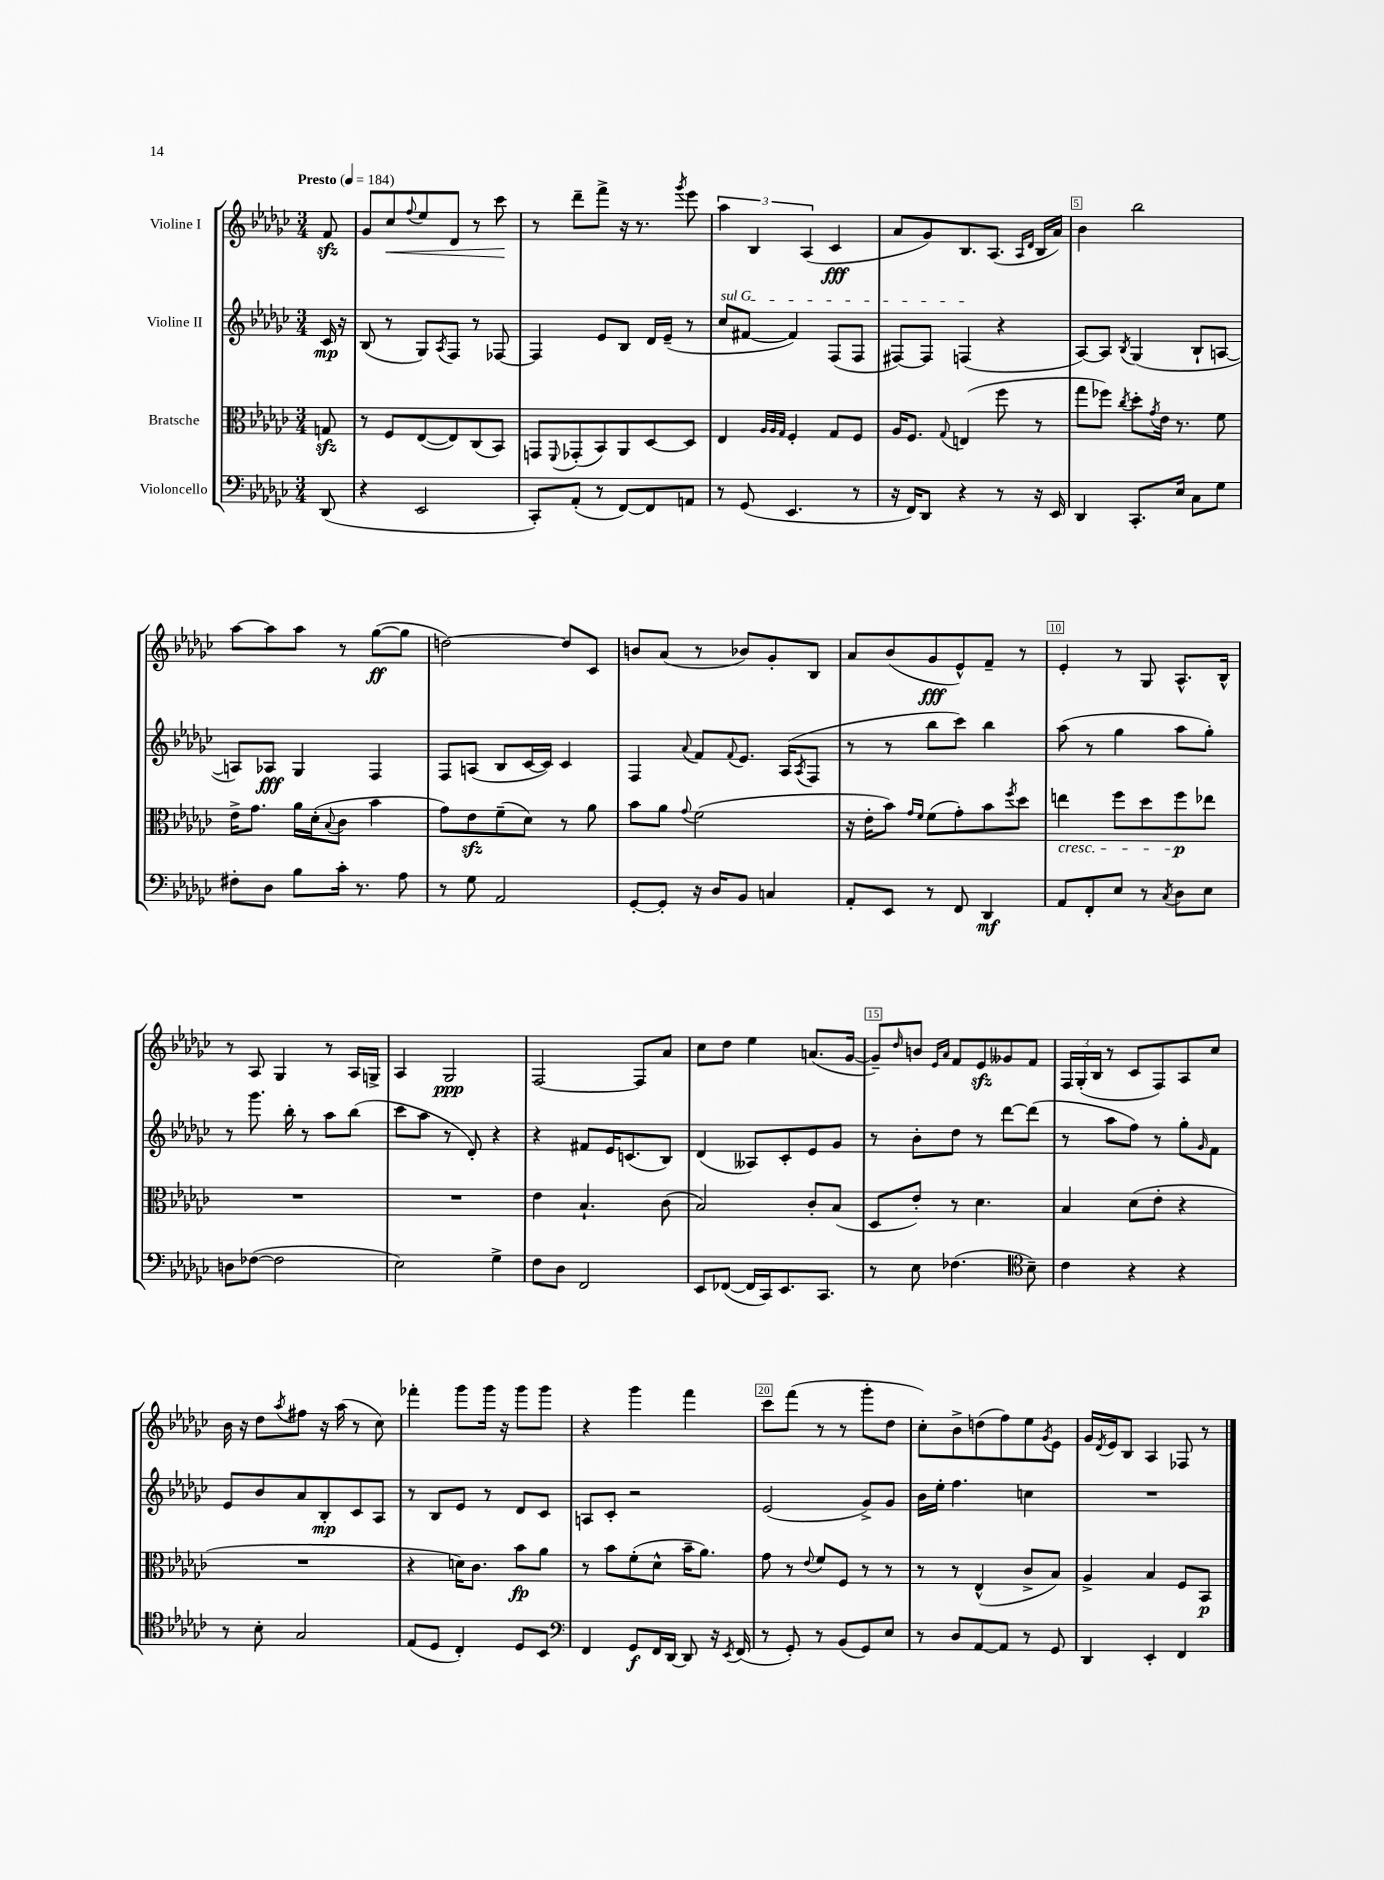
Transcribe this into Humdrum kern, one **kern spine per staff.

**kern	**kern	**kern	**kern
*staff4	*staff3	*staff2	*staff1
*clefF4	*clefC3	*clefG2	*clefG2
*k[b-e-a-d-g-c-]	*k[b-e-a-d-g-c-]	*k[b-e-a-d-g-c-]	*k[b-e-a-d-g-c-]
*M3/4	*M3/4	*M3/4	*M3/4
*MM184	*MM184	*MM184	*MM184
(8DD-	8G	16c-	8f
.	.	16r	.
=	=	=	=
4r	8r	(8B-	8g-
.	8F	8r	8cc-
.	.	.	8qqff
2EE-	([8E-	8G-)	8ee-
.	.	8qA-	.
.	8E-])	8F	8d-
.	(8C-	8r	8r
.	8BB-)	[8F-	8ccc-
=	=	=	=
8CC-')	8GG	4F-]	8r
.	8qqFF	.	.
(8AA-'	(8GG-'	.	8ddd-~
8r	8BB-)	8e-	8fff^
[8FF)	8AA-	8B-	16r
.	.	.	8.r
8FF]	[8D-	16d-	.
.	.	(16e-~	.
.	.	.	8qggg-
8AA	8D-]	8r	8eee-
=	=	=	=
8r	4E-	8cc-	6aa-
(8GG-	.	[8f#	.
.	.	.	6B-
.	32qqA-	.	.
.	32qqA-	.	.
.	32qqG-	.	.
4.EE-	4F'	4f#])	.
.	.	.	(6A-
.	8G-	(8F	4c-
8r	8F	8F	.
=	=	=	=
16r	16A-	[8F#)	8a-
16FF)	8.F	.	.
8DD-	.	8F#]	8g-)
.	8qqG-	.	.
4r	(4E	(4F	8.B-
.	.	.	(8.A-
8r	8ff	4r	.
.	.	.	16qqA-
.	.	.	16qqd-
16r	8r	.	16B-
16EE-	.	.	16a-)
=	=	=	=
4DD-	8gg-	[8A-)	4b-
.	8ff-)	8A-]	.
.	8qcc-	8qB-	.
8.CC-'	8dd-'	(4G-	2bb-
.	8qg-	.	.
.	16e-	.	.
16E-	8.r	.	.
8C-	.	8B-`	.
8G-	8f	[8A	.
=	=	=	=
8F#'	16e-^	8A])	[8aa-
.	8.g-	.	.
8D-	.	8A-	8aa-]
8B-	16a-	4G-	8aa-
.	(16d-'	.	.
.	8qqB-	.	.
16c-'	8c-	.	8r
8.r	.	.	.
.	4b-	4F	([8gg-
8A-	.	.	8gg-]
=	=	=	=
8r	8g-)	8F	[2dd)
8G-	8e-	(8A	.
2AA-	(8f~	8B-	.
.	8d-)	[16c-	.
.	.	16c-])	.
.	8r	4c-	8dd]
.	8a-	.	8c-
=	=	=	=
[8GG-'	8b-	4F	8b
8GG-']	8a-	.	(8a-
.	8qqg-	8qqa-	.
16r	(2f	8f	8r
16D-	.	.	.
.	.	8qqf	.
8BB-	.	8.e-	8b-)
4C	.	.	8g-'
.	.	(16A-	.
.	.	8qA-	.
.	.	8F	8B-
=	=	=	=
8AA-'	16r	8r	8a-
.	16e-'	.	.
8EE-	8b-)	8r	(8b-
.	16qqg-	.	.
.	16qqf	.	.
8r	(8f	8bb-	8g-
8FF	8g-')	8ccc-)	8e-^^)
4DD-	8b-	4bb-	8f~
.	8qff	.	.
.	8dd-	.	8r
=	=	=	=
8AA-	4ee	(8aa-	4e-'
8FF'	.	8r	.
8E-	8ff	4gg-	8r
8r	8dd-	.	8G-
8qC-	.	.	.
8D-	8ff	8aa-	8.A-^^
8E-	8ee-	8gg-')	.
.	.	.	16B-^^
=	=	=	=
8D	2.r	8r	8r
([8F-	.	8.ggg-	8A-
2F-]	.	.	4G-
.	.	16bb-'	.
.	.	8r	.
.	.	8aa-	8r
.	.	(8bb-	16A-
.	.	.	16G^
=	=	=	=
2E-)	2.r	8ccc-	4A-
.	.	8aa-	.
.	.	8r	2G-
.	.	8d-')	.
4G-^	.	4r	.
=	=	=	=
8F	4e-	4r	[2F
8D-	.	.	.
2FF	4.B-`	8f#	.
.	.	16e-	.
.	.	(8.c	.
.	.	.	8F]
.	(8c-	8B-)	8a-
=	=	=	=
8EE-	2B-)	(4d-	8cc-
([8FF-	.	.	8dd-
16FF-]	.	8A--)	4ee-
16CC-)	.	.	.
8.EE-	.	8c-'	.
.	8c-'	8e-	(8.a
8.CC-	.	.	.
.	(8B-	8g-	.
.	.	.	[16g-
=	=	=	=
8r	8D-	8r	8g-~])
.	.	.	16qqdd-
8E-	8e-')	8b-'	8b
.	.	.	16qqe-
.	.	.	16qqa-
(4.F-	8r	8dd-	8f
.	4.d-	8r	8e-
.	.	[8ddd-	8g--
*clefC4	*	*	*
8B-~)	.	(8ddd-]	8f
=	=	=	=
4c-	4B-	8r	24F
.	.	.	(24G-'
.	.	.	24B-
.	.	8aa-	8r
4r	(8d-	8ff)	8c-
.	8e-'	8r	8F)
4r	4r	8gg-'	8A-
.	.	16qqg-	.
.	.	8f	8cc-
=	=	=	=
8r	2.r	8e-	16b-
.	.	.	16r
8B-'	.	8b-	8dd-
.	.	.	8qaa-
2G-	.	8a-	8ff#
.	.	8B-'	16r
.	.	.	(16aa-
.	.	8c-	8r
.	.	8A-	8cc-)
=	=	=	=
(8E-	4r	8r	4fff-'
8D-	.	8B-	.
4C-')	16d)	8e-	8ggg-
.	8.c-	.	.
.	.	8r	16ggg-
.	.	.	16r
8D-	8b-	8d-	8ggg-
8BB-	8a-	8c-	8ggg-
=	=	=	=
*clefF4	*	*	*
4FF	8r	8A	4r
.	8b-	8c-'	.
8GG-	(8f'	2r	4ggg-
16FF	8d-^^	.	.
[16DD-	.	.	.
8DD-]	16b-~	.	4fff
.	8.a-)	.	.
16r	.	.	.
8qEE-	.	.	.
(16FF	.	.	.
=	=	=	=
8r	8g-	(2e-	8ccc-
8GG-')	8r	.	(8fff
.	8qqe-	.	.
8r	8f	.	8r
(8BB-	8F	.	8r
8GG-)	8r	8g-^)	8ggg-'
8E-	8r	8g-	8dd-
=	=	=	=
8r	8r	16b-	8cc-')
.	.	16ee-'	.
8D-	8r	4.ff	8b-^
[8AA-	(4E-^^	.	(8dd
8AA-]	.	.	8ff)
8r	8c-^	4cc	8ee-
.	.	.	8qg-
8GG-	8B-)	.	8e-
=	=	=	=
4DD-	4A-^	2.r	16g-
.	.	.	8qd-
.	.	.	16e-
.	.	.	8B-
4EE-'	4B-	.	4A-
4FF	8F	.	8F-
.	8BB-	.	8r
==	==	==	==
*-	*-	*-	*-
